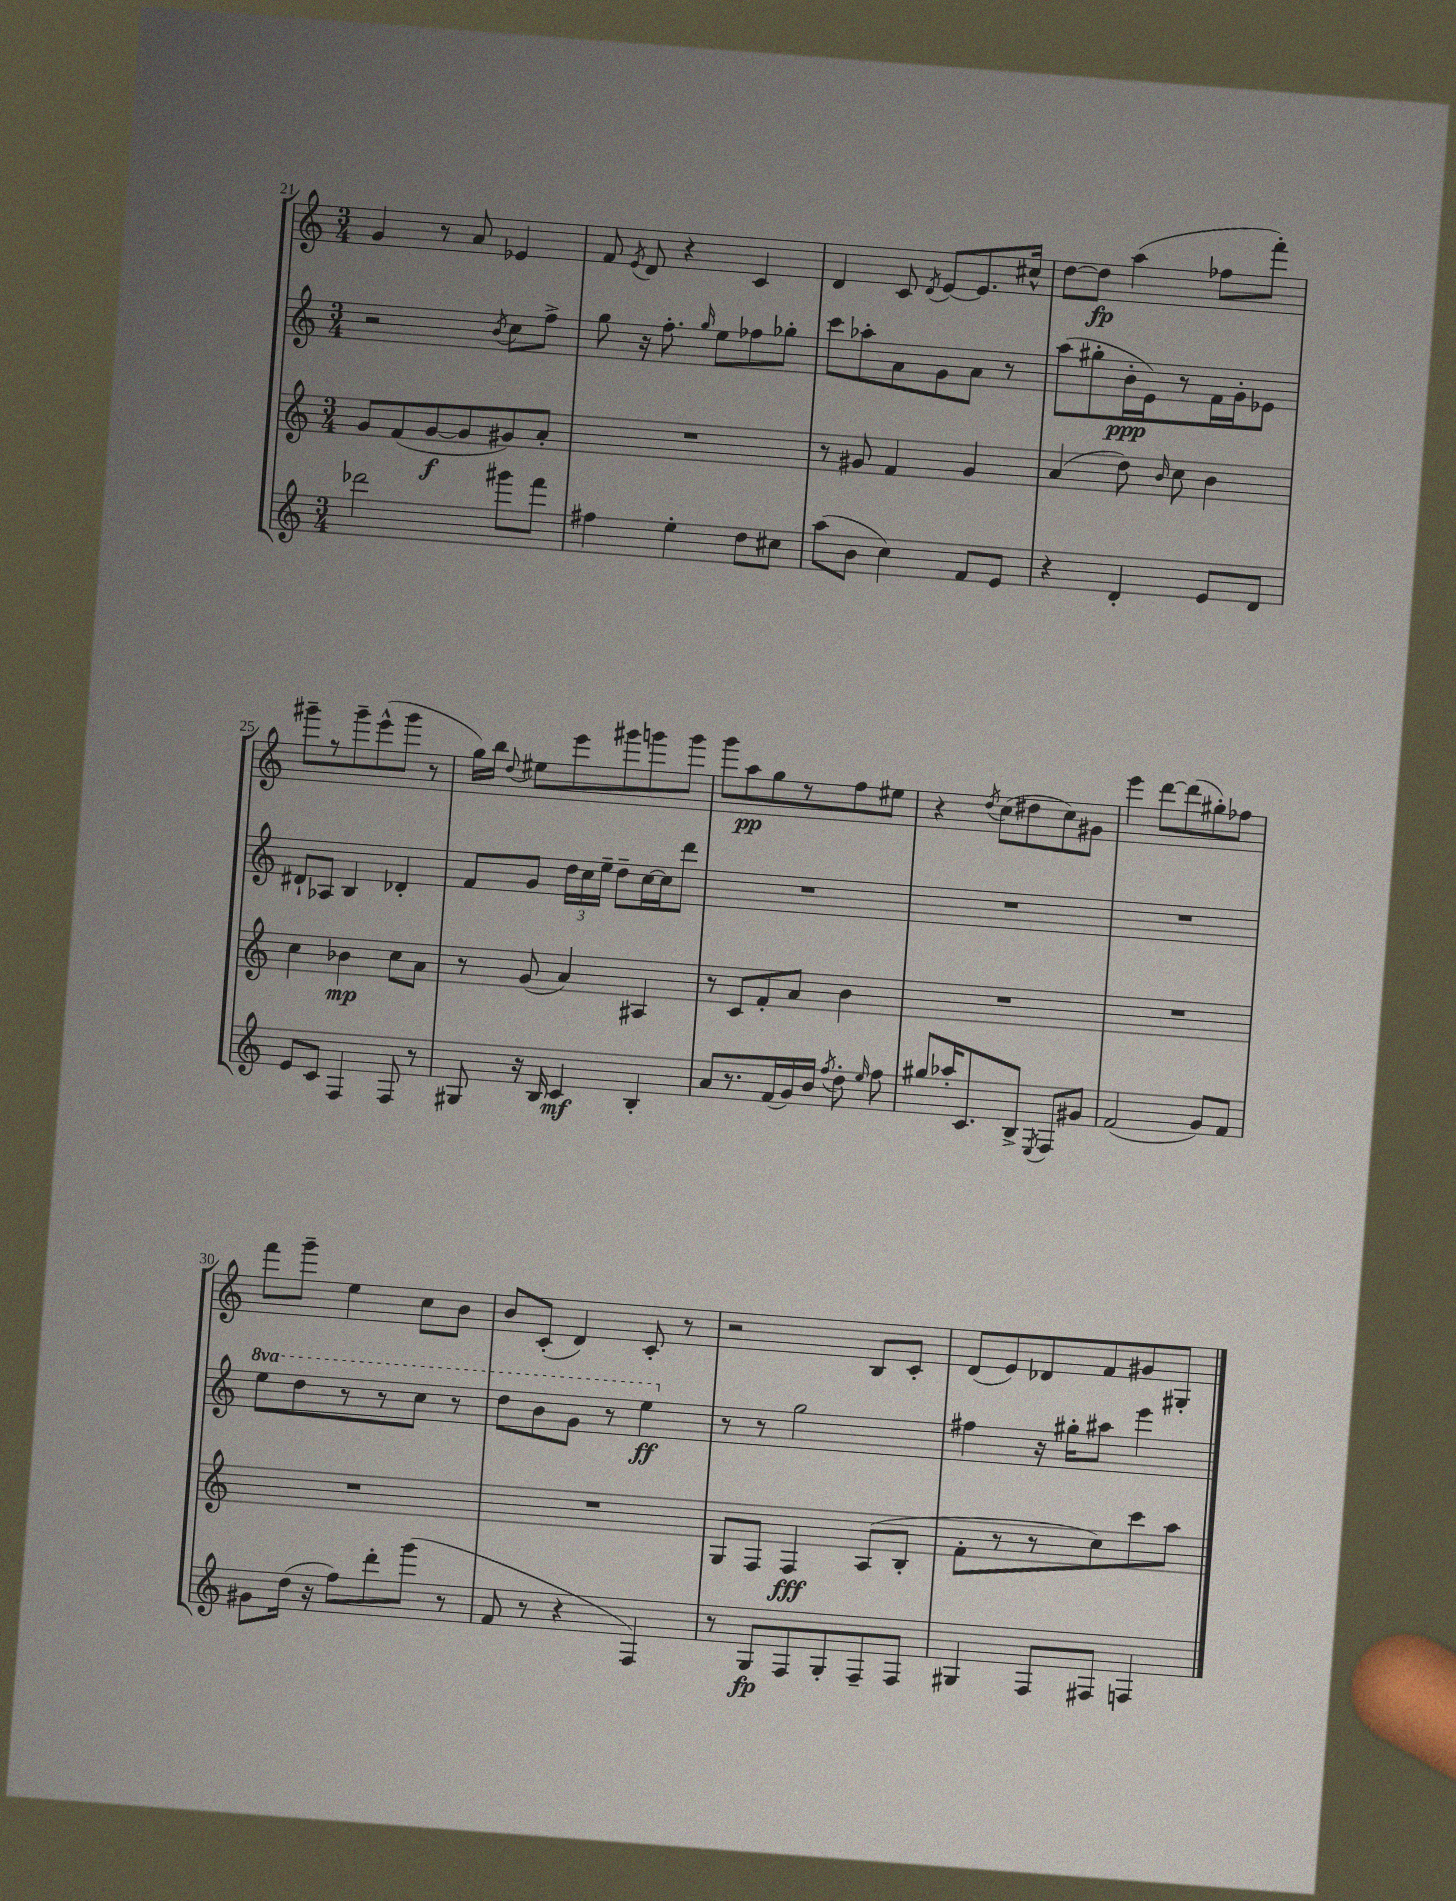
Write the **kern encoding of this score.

**kern	**kern	**kern	**kern
*staff4	*staff3	*staff2	*staff1
*clefG2	*clefG2	*clefG2	*clefG2
*k[]	*k[]	*k[]	*k[]
*M3/4	*M3/4	*M3/4	*M3/4
2ddd-	8g	2r	4g
.	(8f	.	.
.	[8g	.	8r
.	8g]	.	8a
.	.	8qb	.
8ggg#	8g#)	8cc	4e-
8fff	8a'	8ff^	.
=	=	=	=
4ff#	2.r	8gg	8f
.	.	.	8qe
.	.	16r	8d
.	.	8.ff'	.
4ee'	.	.	4r
.	.	16qqgg	.
.	.	8ee	.
8dd	.	8ff-	4c
8cc#	.	8gg-'	.
=	=	=	=
(8aa	8r	8ccc	4d
8b	8g#	8aa-'	.
4cc)	4f	8a	8c
.	.	.	8qd
.	.	8g	[8e
8f	4g#	8a	8.e]
8e	.	8r	.
.	.	.	16cc#^^
=	=	=	=
4r	(4a	(8aa	[8dd
.	.	8gg#'	8dd]
4d'	8dd)	16b'	(4aa
.	.	16e)	.
.	16qqb	.	.
.	8cc	8r	.
8e	4b	16f	8ff-
.	.	16g'	.
8d	.	8e-	8fff')
=	=	=	=
8e	4cc	8d#`	8ggg#~
8c	.	8A-	8r
4F	4b-	4B	8ggg#~
.	.	.	(8eee^^
8F	8cc	4d-'	8ggg#
8r	8a	.	8r
=	=	=	=
8G#	8r	8f	16gg)
.	.	.	16bb
.	.	.	8qqdd
16r	(8g	8g	8ee#
16B	.	.	.
4c	4a)	24dd	8eee
.	.	24cc	.
.	.	24ee~	.
.	.	8dd~	8ggg#
4B'	4A#	[16cc	8ggg
.	.	16cc]	.
.	.	8ddd	8ggg
=	=	=	=
8a	8r	2.r	8ggg
8.r	8c	.	8aa
.	8f'	.	8gg
(16f	.	.	.
16g)	8a	.	8r
16b	.	.	.
8qff	.	.	.
8dd'	4b	.	8ff
16qqee	.	.	.
8ff	.	.	8ee#
=	=	=	=
8gg#	2.r	2.r	4r
16aa-'	.	.	.
8.c	.	.	.
.	.	.	8qdd
.	.	.	(8cc
8B^	.	.	8dd#
8qE	.	.	.
8F	.	.	8cc)
8g#	.	.	8g#
=	=	=	=
(2f	2.r	2.r	4eee
.	.	.	[8ddd
.	.	.	(8ddd]
8g)	.	.	8gg#')
8f	.	.	8ff-
=	=	=	=
8g#	2.r	8eee	8fff
(16dd	.	8ddd	8ggg~
16r	.	.	.
8ff)	.	8r	4ee
8ddd'	.	8r	.
(8ggg	.	8ccc	8cc
8r	.	8r	8b
=	=	=	=
8f	2.r	8ddd	8b
8r	.	8bb	(8c'
4r	.	8gg	4d)
.	.	8r	.
4F)	.	4eee	8c'
.	.	.	8r
=	=	=	=
8r	8G	8r	2r
8G	8F	8r	.
8F	4F	2gg	.
8G'	.	.	.
8F~	(8A	.	8B
8F	8B'	.	8c'
=	=	=	=
4G#	8f'	4ff#	(8d
.	8r	.	8e)
8F	8r	16r	8d-
.	.	16gg#'	.
8F#	8cc)	8aa#	8f
4F	8ccc	4eee	8g#
.	8aa	.	8G#'
==	==	==	==
*-	*-	*-	*-
